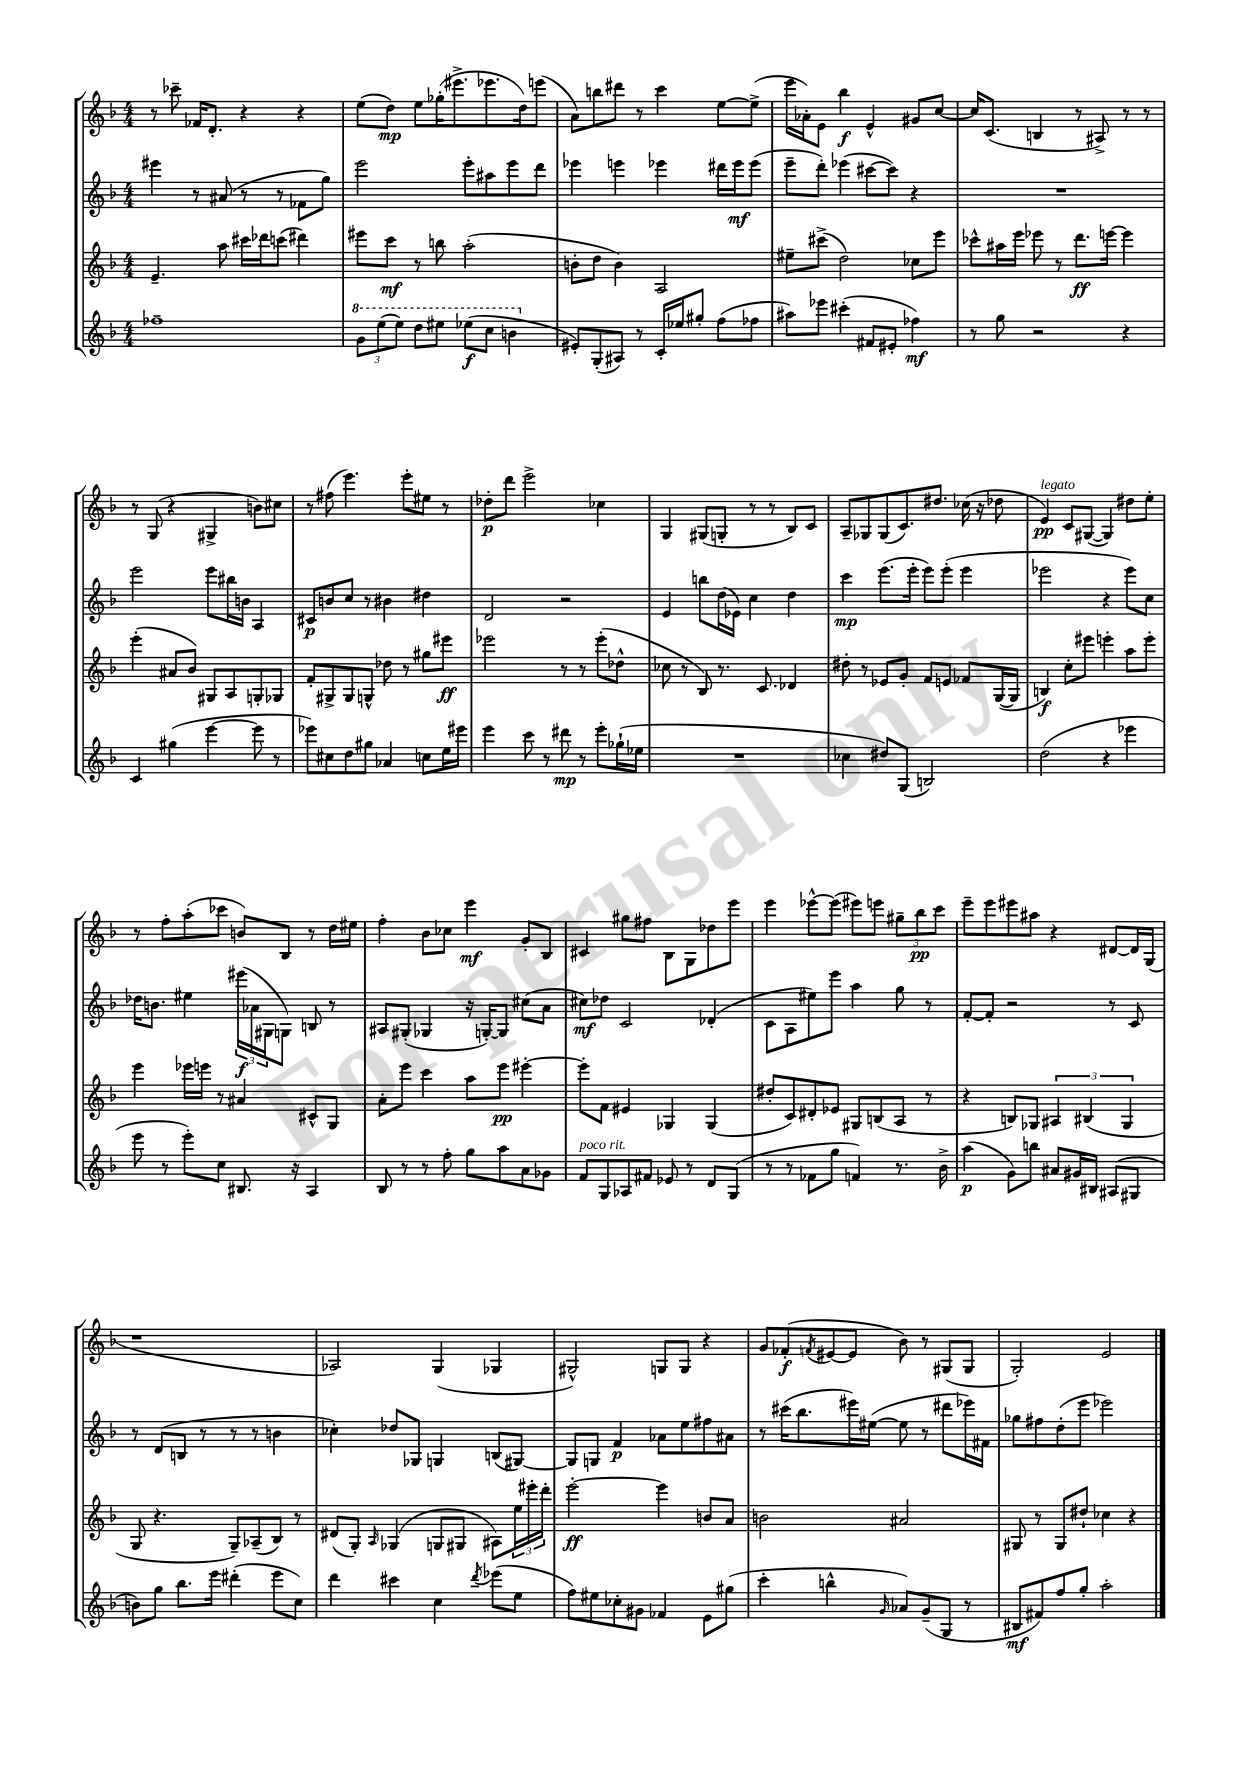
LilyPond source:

<<
\new StaffGroup <<
\new Staff = "s0" {
    \clef treble \key f \major \numericTimeSignature \time 4/4
    r8 ces'''8-- fes'16 d'8.-. r4 r4 |
    e''8( d''8\mp) e''8 ges''16-.( eis'''8.-> ees'''8. d''16) e'''8( |
    a'8) b''8 dis'''8 r8 c'''4 e''8~ e''8->( |
    e'''16 aes'16-.) e'8 bes''4\f e'4-^ gis'8 c''8~ |
    c''16 c'8.( b4 r8 ais8->) r8 r8 |
    r8 g8( r4 gis4-> b'8) cis''8 |
    r8 fis''8( e'''4.) e'''8-. eis''8 r8 |
    des''8-.\p d'''8 e'''2-> ces''4 |
    g4 gis8( g8-. r8 r8 bes8) c'8 |
    a8-- ges8 ges8( c'8.) dis''8. ces''16( r16 des''8 |
    e'4\pp^\markup { \italic "legato" }) c'8 gis8~( gis4) dis''8 e''8-. |
    r8 f''8-. a''8-.( ces'''8 b'8) bes8 r8 d''16 eis''16 |
    f''4-. bes'8 ces''8 e'''4\mf g'8-. bes8 |
    cis'4 gis''8 fis''8 bes8 g8 des''8 e'''8 |
    e'''4 ees'''8~-^ ees'''8( eis'''8) e'''8 \tuplet 3/2 { gis''8-- bes''8\pp c'''8 } |
    e'''8-- e'''8 eis'''8 ais''8 r4 dis'8~ dis'16 g16( |
    r1 |
    aes2) g4( ges4 |
    gis2-^) g8 g8 r4 |
    g'8 fes'8-.\f( \acciaccatura { f'8 } eis'8~ eis'8 bes'8) r8 gis8( gis8 |
    g2-.) e'2 \bar "|." |
}
\new Staff = "s1" {
    \clef treble \key f \major \numericTimeSignature \time 4/4
    eis'''4 r8 ais'8( r8 r8 fes'8 g''8) |
    e'''2 e'''8-. ais''8 e'''8 d'''8 |
    ees'''4 e'''4 ees'''4 dis'''16 ees'''16\mf ees'''8( |
    e'''8-- d'''8-.) ees'''4( cis'''8~ cis'''8) r4 |
    R1 |
    e'''2 e'''8 bis''16 b'16 a4 |
    cis'8\p b'8 c''8 r8 bis'4 dis''4 |
    d'2 r2 |
    e'4 b''8 d''16( ees'16) c''4 d''4 |
    c'''4\mp e'''8.( e'''16-. e'''8) e'''8-.( e'''4 |
    ees'''2 r4 ees'''8) c''8 |
    des''16 b'8. eis''4 \tuplet 3/2 { eis'''16\f( aes'16 gis16 } g8) b8 r8 |
    ais8 gis8-.( ges4 r16 g16~-.) g8 cis''8( a'8 |
    cis''8\mf) des''8 c'2 des'4-.( |
    c'8 a8 eis''8) e'''8 a''4 g''8 r8 |
    f'8~-. f'8-. r2 r8 c'8 |
    r8 d'8( b8 r8 r8 r8 b'4 |
    ces''4-.) des''8 ges8 g4 b8( gis8~) |
    gis8 g8 f'4\p aes'8 e''8 fis''8 ais'8 |
    r8 cis'''16( bes''8. eis'''16) eis''16~( eis''8 r8 dis'''8 ees'''16) fis'16 |
    ges''8 fis''8 d''8-.( e'''8 ees'''2) \bar "|." |
}
\new Staff = "s2" {
    \clef treble \key f \major \numericTimeSignature \time 4/4
    e'4.-- a''8 cis'''16 des'''16 c'''8( dis'''4) |
    eis'''8 c'''8\mf r8 b''8 a''2-.( |
    b'8-. d''8 b'4) a2 |
    eis''8-- cis'''8->( d''2) ces''8 e'''8 |
    ces'''8-^ ais''16 e'''16 ees'''8 r8 d'''8.\ff e'''16~ e'''4 |
    e'''4-.( ais'8 bes'8) gis8 a8 g8-. ges8 |
    f'8-. gis8-> gis8 g8-^ des''8 r8 gis''8 eis'''8\ff |
    ees'''2 r8 r8 ees'''8-.( des''8-^ |
    ces''8 r8 bes8) r8. c'8. des'4 |
    dis''8-. r8 ees'8 g'8-. f'8 e'8 fes'8 g16~( g16 |
    b4\f) c''8-. eis'''8 e'''4-. a''8 e'''8-. |
    e'''4 ees'''16 e'''16 r8 ais'4 cis'8-^ g8 |
    a'8-. e'''8 c'''4 a''8 e'''8\pp eis'''4~-. |
    eis'''8-. f'8 eis'4 ges4 ges4( |
    dis''8-. c'8) dis'8-. ees'8 gis8 b8( a8 r8 |
    r4 b8) ges8 \tuplet 3/2 { ais4 bis4( ges4 } |
    g8 r4. g8--) aes8--( bes8) r8 |
    dis'8( g8-.) \grace { a16 } ges4( g8 gis8 ais8) \tuplet 3/2 { e''16 eis'''16-. d'''16-. } |
    e'''2~-.\ff e'''4 b'8 a'8 |
    b'2 ais'2 |
    gis8 r8 gis8 dis''8-! ces''4 r4 \bar "|." |
}
\new Staff = "s3" {
    \clef treble \key f \major \numericTimeSignature \time 4/4
    fes''1-- |
    \tuplet 3/2 { \ottava #1 g''8 e'''8( e'''8) } d'''8 eis'''8 ees'''8\f( c'''8 b''4 \ottava #0 |
    eis'8-.) g8-.( ais8) r8 c'16-. ees''16 gis''8-. f''8( fes''8 |
    ais''8) ees'''8 cis'''4-.( fis'8 eis'8-. fes''4\mf) |
    r8 g''8 r2 r4 |
    c'4 gis''4( e'''4~ e'''8 r8 |
    ees'''8) cis''8 d''8 gis''8 aes'4 c''8 e''16 eis'''16 |
    e'''4 c'''8 r8 dis'''8\mp r8 e'''8-. ges''16-!( ees''16 |
    R1 |
    ces''4 dis''8) g8( b2) |
    d''2( r4 ees'''4 |
    e'''8 r8 e'''8-.) c''8 bis8. r16 a4 |
    bes8 r8 r8 f''8-. g''8 a''8 a'8 ges'8 |
    f'8^\markup { \italic "poco rit." } g8 aes8 fis'8 ees'8 r8 d'8 g8( |
    r8 r8 fes'8 g''8 f'4) r8. bes'16-> |
    a''4\p( g'8) b''8 ais'8 gis'16 bis16 ais8( gis8 |
    b'8) g''8 bes''8. e'''16 dis'''4-.( e'''8 c''8) |
    d'''4 cis'''4 c''4 \acciaccatura { d'''8 } ees'''8( e''8 |
    f''8) eis''8 ces''8-. gis'8 fes'4 e'8 gis''8( |
    c'''4-. b''4-^ \grace { g'16 } aes'8) g'8--( g8 r8 |
    bis8\mf fis'8) f''8 g''8-. a''2-. \bar "|." |
}
>>
>>
\layout { \context { \Score \remove "Bar_number_engraver" } }
